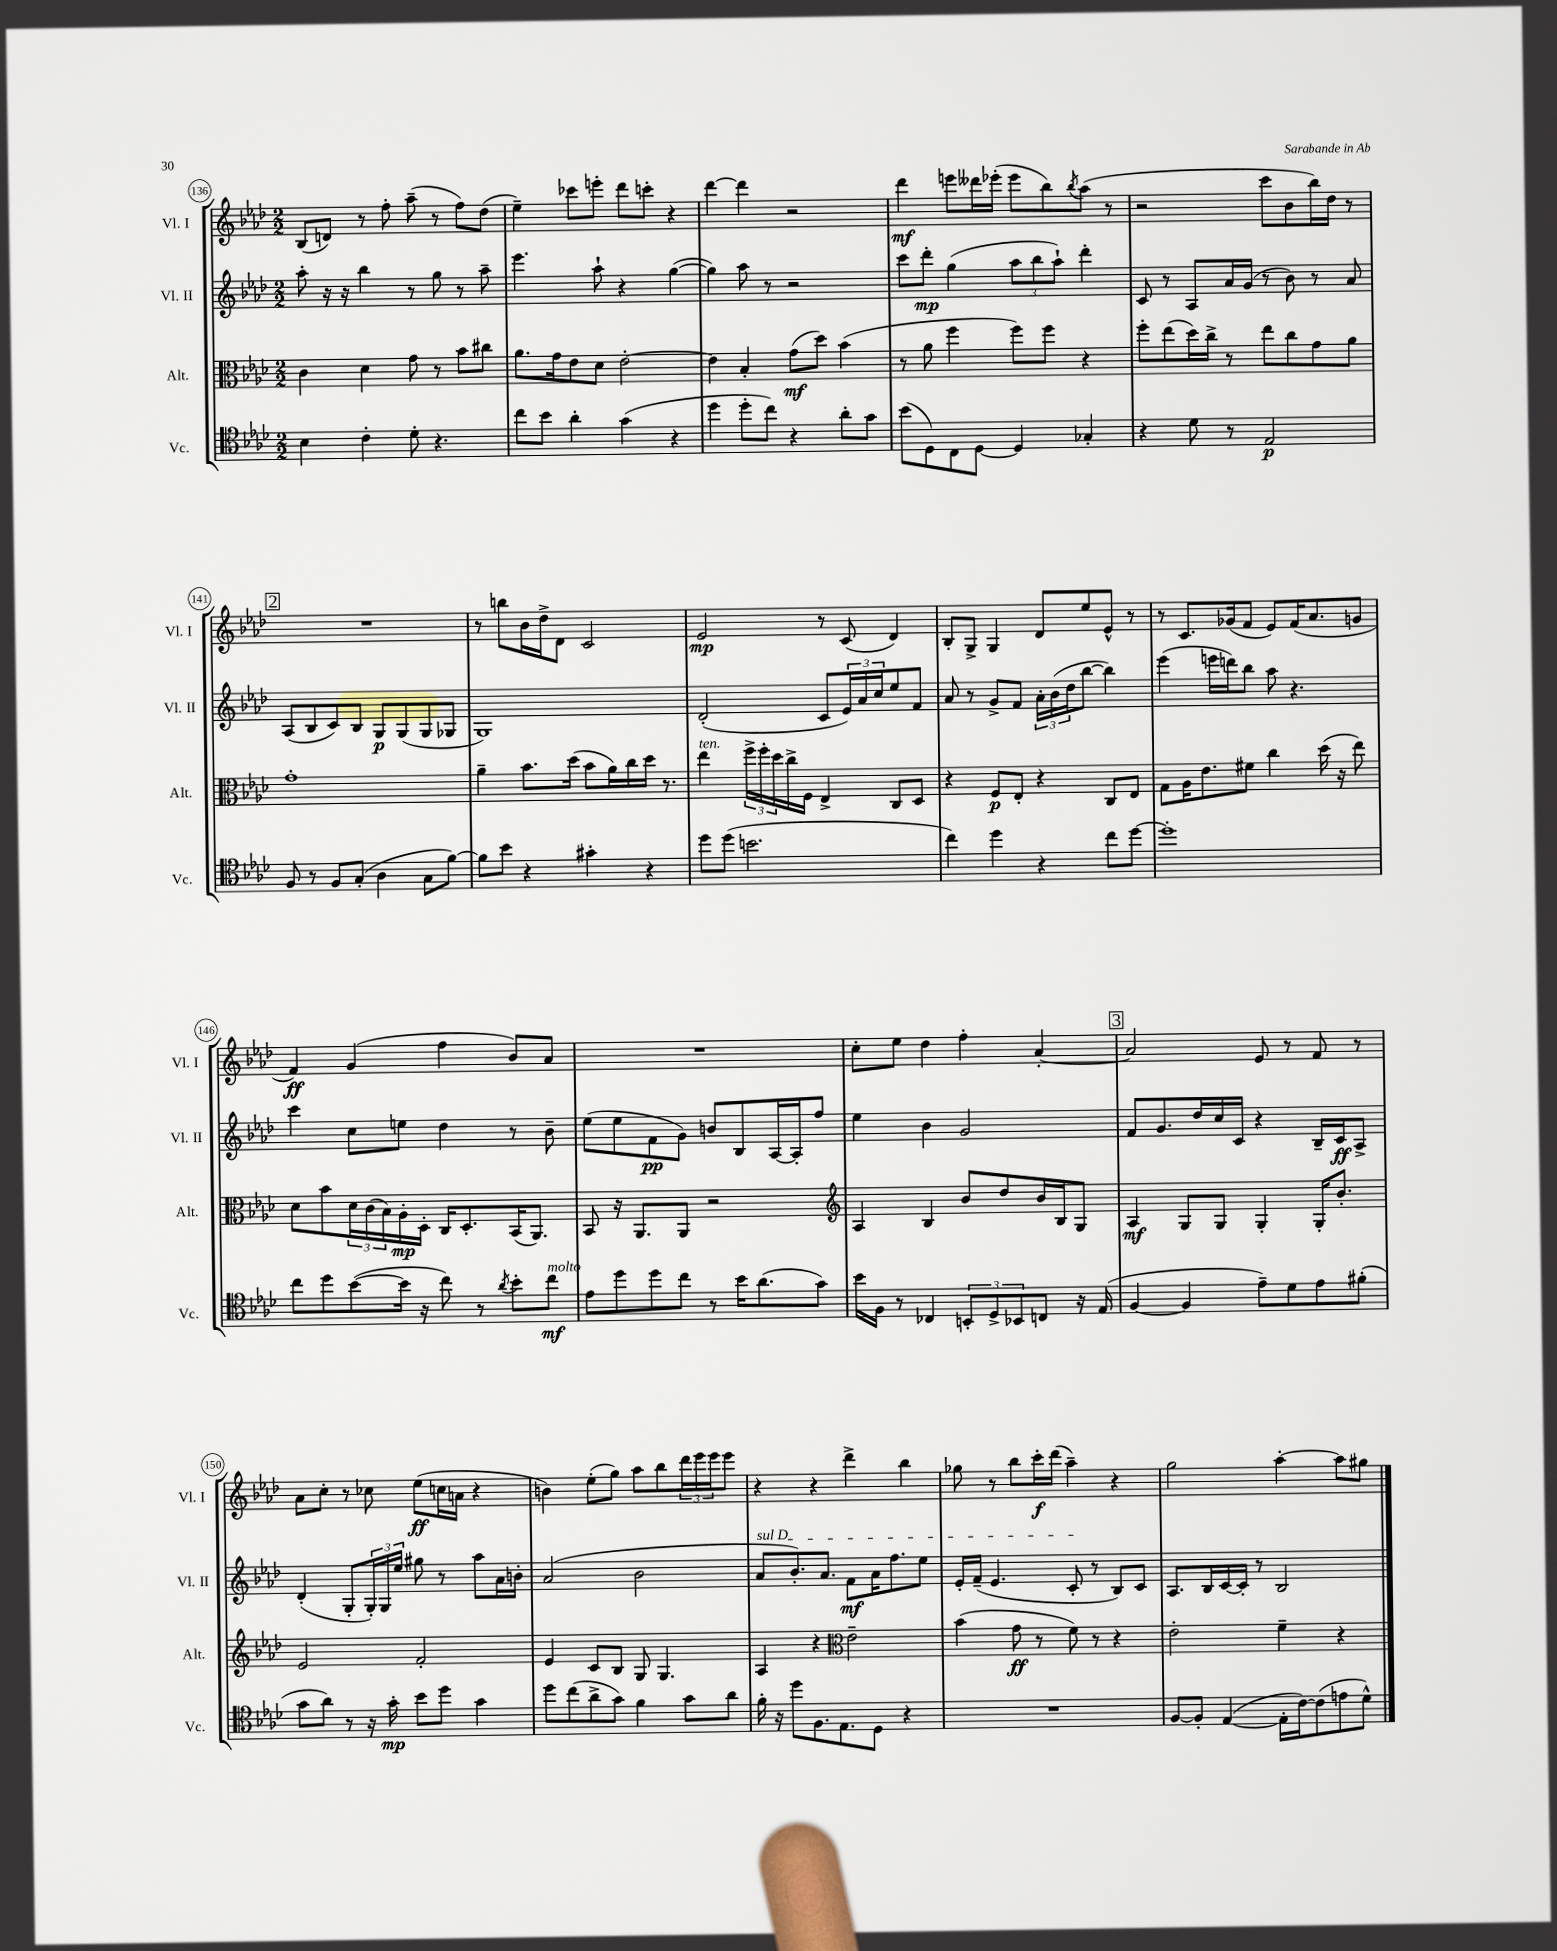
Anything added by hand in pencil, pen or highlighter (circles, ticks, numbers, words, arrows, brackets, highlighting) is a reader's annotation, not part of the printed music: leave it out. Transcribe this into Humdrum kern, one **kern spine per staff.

**kern	**kern	**kern	**kern
*staff4	*staff3	*staff2	*staff1
*clefC4	*clefC3	*clefG2	*clefG2
*k[b-e-a-d-]	*k[b-e-a-d-]	*k[b-e-a-d-]	*k[b-e-a-d-]
*M2/2	*M2/2	*M2/2	*M2/2
4B-\	4c\	8aa-'\	(8B-/L
.	.	16r	8d/J)
.	.	16r	.
4c'\	4d-\	4bb-\	8r
.	.	.	8ff'\
8d-'\	8g\	8r	(8aa-~\
4.r	8r	8gg\	8r
.	8b-\L	8r	8ff\L)
.	8cc#\J	8aa-~\	(8dd-\J
=	=	=	=
8cc\L	8.a-\L	4.eee-\	4ee-~\)
8b-\J	.	.	.
.	16g\k	.	.
4a-'\	8e-\	.	8ccc-\L
.	8d-\J	8aa-`\	8eee'\J
(4g\	[2e-'\	4r	8ddd-\L
.	.	.	8ccc'\J
4r	.	([4gg\	4r
=	=	=	=
4dd-\	4e-\]	4gg\])	[4ddd-\
8dd-'\L	4B-'/	8aa-\	4ddd-\]
8cc\J)	.	8r	.
4r	(8g\L	2r	2r
.	8dd-\J)	.	.
8a-'\L	(4b-\	.	.
8g\J	.	.	.
=	=	=	=
(8b-\L	8r	8ccc\L	4ddd-\
8D-\)	8a-\	8ddd-'\J	.
8C\	4ff\	(4gg\	8eee\L
[8D-\J	.	.	16ddd--\L
.	.	.	(16eee-'\JJ
4D-/]	8ff\L)	12aa-\L	8eee-\L
.	.	12bb-\	.
.	8ff\J	.	8bb-\)
.	.	12aa-`\J)	.
.	.	.	8qbb-/
4G-'/	4r	4ddd-'\	(8aa-\J
.	.	.	8r
=	=	=	=
4r	8ff'\L	8c/	2r
.	(8ee-\	8r	.
8d-\	16dd-\L)	8A-/L	.
.	16cc^\JJ	.	.
8r	8r	16a-/L	.
.	.	(16g/JJ	.
2E-/	8ee-\L	8r	8ccc\L
.	8cc\	8b-\)	8b-\
.	8g\	8r	16bb-\L)
.	.	.	16dd-\JJ
.	8a-\J	8a-/	8r
=	=	=	=
8F/	1g'	(8A-/L	1r
8r	.	8B-/	.
8F/L	.	8c/)	.
(8G'/J	.	8B-/J	.
4A-\	.	8G/L	.
.	.	(8G/	.
8G\L	.	8G/	.
[8f\J)	.	8G-/J	.
=	=	=	=
8f\]L	4a-~\	1G)	8r
8b-\J	.	.	8bb\L
4r	8.b-\L	.	16b-\L
.	.	.	16dd-^\J
.	.	.	8d-\J
.	(16dd-\Jk	.	.
4g#'\	8b-\L	.	2c/
.	16a-\L)	.	.
.	16cc\	.	.
4r	16dd-\JJ	.	.
.	8.r	.	.
=	=	=	=
8dd-\L	4ee-\	(2d-'/	2e-/
(8dd-\J	.	.	.
2.b\	24ff^\LL	.	.
.	24ff'\	.	.
.	24dd-\	.	.
.	16cc^\	.	.
.	16F\JJ	.	.
.	4E-^/	8c/L	8r
.	.	24e-/L)	(8c/
.	.	24a-/	.
.	.	24cc/J	.
.	8C/L	8ee-/	4d-/)
.	8D-/J	8f/J	.
=	=	=	=
4cc\)	4r	8a-/	8B-'/L
.	.	8r	8G^/J
4dd-\	8F/L	8g^/L	4G/
.	8E-'/J	8f/J	.
4r	4r	24a-'\LL	8d-/L
.	.	(24b-\	.
.	.	24dd-\J	.
.	.	[8bb-\J	8ee-/
8cc\L	8C/L	4bb-\])	8e-^^/J
[8dd-\J	8E-/J	.	8r
=	=	=	=
1dd-']	8G\L	(4eee-\	8r
.	16A-\K	.	8.c/L
.	8.e-\	.	.
.	.	16eee\LL	.
.	.	16ddd\J)	(16g-/k
.	8f#\J	8bb-\J	8f/J
.	4cc\	8aa-\	8e-/L)
.	.	4.r	(16f/K
.	.	.	8.a-/
.	(16dd-\	.	.
.	16r	.	.
.	8ee-\)	.	8g/J
=	=	=	=
8cc\L	8d-\L	4ccc\	4f/)
8dd-\	8b-\	.	.
([8b-\	24d-\L	8cc\L	(4g/
.	(24c\	.	.
.	24B-\)	.	.
16b-\]Jk	16A-'\	8ee\J	.
16r	16D-'\JJ	.	.
8cc\)	16C/LK	4dd-\	4ff\
.	8.D-'/	.	.
8r	.	.	.
8qa-/	.	.	.
8b-'\L	(16BB-/K	8r	8b-/L)
.	8.AA-/J)	.	.
8cc\J	.	8b-~\	8a-/J
=	=	=	=
8e-\L	8BB-/	(8ee-\L	1r
8dd-\	16r	8ee-\	.
.	8.AA-/L	.	.
8dd-\	.	8f\	.
8cc\J	8AA-/J	8g\J)	.
8r	2r	8b/L	.
16b-\LK	.	8B-/	.
(8.a-\	.	.	.
.	.	[16A-/L	.
.	.	16A-'/]J	.
8g\J)	.	8ff/J	.
=	=	=	=
*	*clefG2	*	*
16b-\LL	4A-/	4ee-\	8cc'\L
16F\JJ	.	.	.
8r	.	.	8ee-\J
4C-/	4B-/	4b-\	4dd-\
12BB'/L	8b-/L	2g/	4ff'\
12D-^/	.	.	.
.	8dd-/	.	.
12BB-/	.	.	.
8C/J	16b-/L	.	[4a-'/
.	16B-/J	.	.
16r	8G/J	.	.
(16E-/	.	.	.
=	=	=	=
[4F/	4A-/	8f/L	2a-/]
.	.	8.g/	.
4F/]	8G/L	.	.
.	.	16dd-/L	.
.	8G/J	16cc/	.
.	.	16c/JJ	.
8e-~\L)	4G'/	4r	8e-/
8d-\	.	.	8r
8e-\	16G'/LK	16B-~/LL	8f/
.	8.b-'/J	16c/J	.
(8f#'\J	.	8A-^/J	8r
=	=	=	=
8g\L	2e-/	(4d-'/	8a-\L
8a-\J)	.	.	8cc'\J
8r	.	8G'/L	8r
16r	.	24G'/L)	8cc-\
.	.	24G/	.
16g'\	.	.	.
.	.	24ee-/JJ	.
8b-\L	2f'/	8gg#\	(8ee-\L
8dd-\J	.	8r	16cc\L
.	.	.	16a\JJ
4g\	.	8aa-\L	4r
.	.	16a-\L	.
.	.	16b'\JJ	.
=	=	=	=
8dd-\L	4e-/	(2a-/	4b\)
(8cc\	.	.	.
8a-^\	8c/L	.	(8ee-'\L
8g\J)	8B-/J	.	8gg\J)
4f\	8G/	2b-\	8aa-\L
.	4.G/	.	8bb-\
8g\L	.	.	24ddd-\L
.	.	.	24eee-\
.	.	.	24eee-\J
8a-\J	.	.	8eee-\J
=	=	=	=
16f'\	4A-/	8a-/L	4r
16r	.	.	.
8dd-\L	.	8.b-'/)	.
8.F\	4r	.	4r
.	.	8.a-/J	.
8.E-\	.	.	.
*	*clefC3	*	*
.	2e-~\	8f\L	4ddd-^\
8D-\J	.	16a-\K	.
.	.	8.ff\	.
4r	.	.	4bb-\
.	.	8ee-\J	.
=	=	=	=
1r	(4b-\	16e-'/LL	8gg-\
.	.	(16f~/JJ	.
.	.	4.e-/	8r
.	8g\	.	8bb-\L
.	8r	.	16ccc'\L
.	.	.	(16ddd-\JJ
.	8f\)	8c'/	4aa-~\)
.	8r	8r	.
.	4r	8B-/L)	4r
.	.	8c/J	.
=	=	=	=
[8F/L	2e-'\	8.A-/L	2gg\
8F'/]J	.	.	.
.	.	16B-/L	.
([4E-/	.	[16c/	.
.	.	16c'/]JJ	.
.	.	8r	.
16E-'\]LL	4f~\	2B-/	[4aa-'\
[16c\J)	.	.	.
(8c\]	.	.	.
8e\	4r	.	8aa-\]L
8d-^^\J)	.	.	8gg#\J
==	==	==	==
*-	*-	*-	*-
